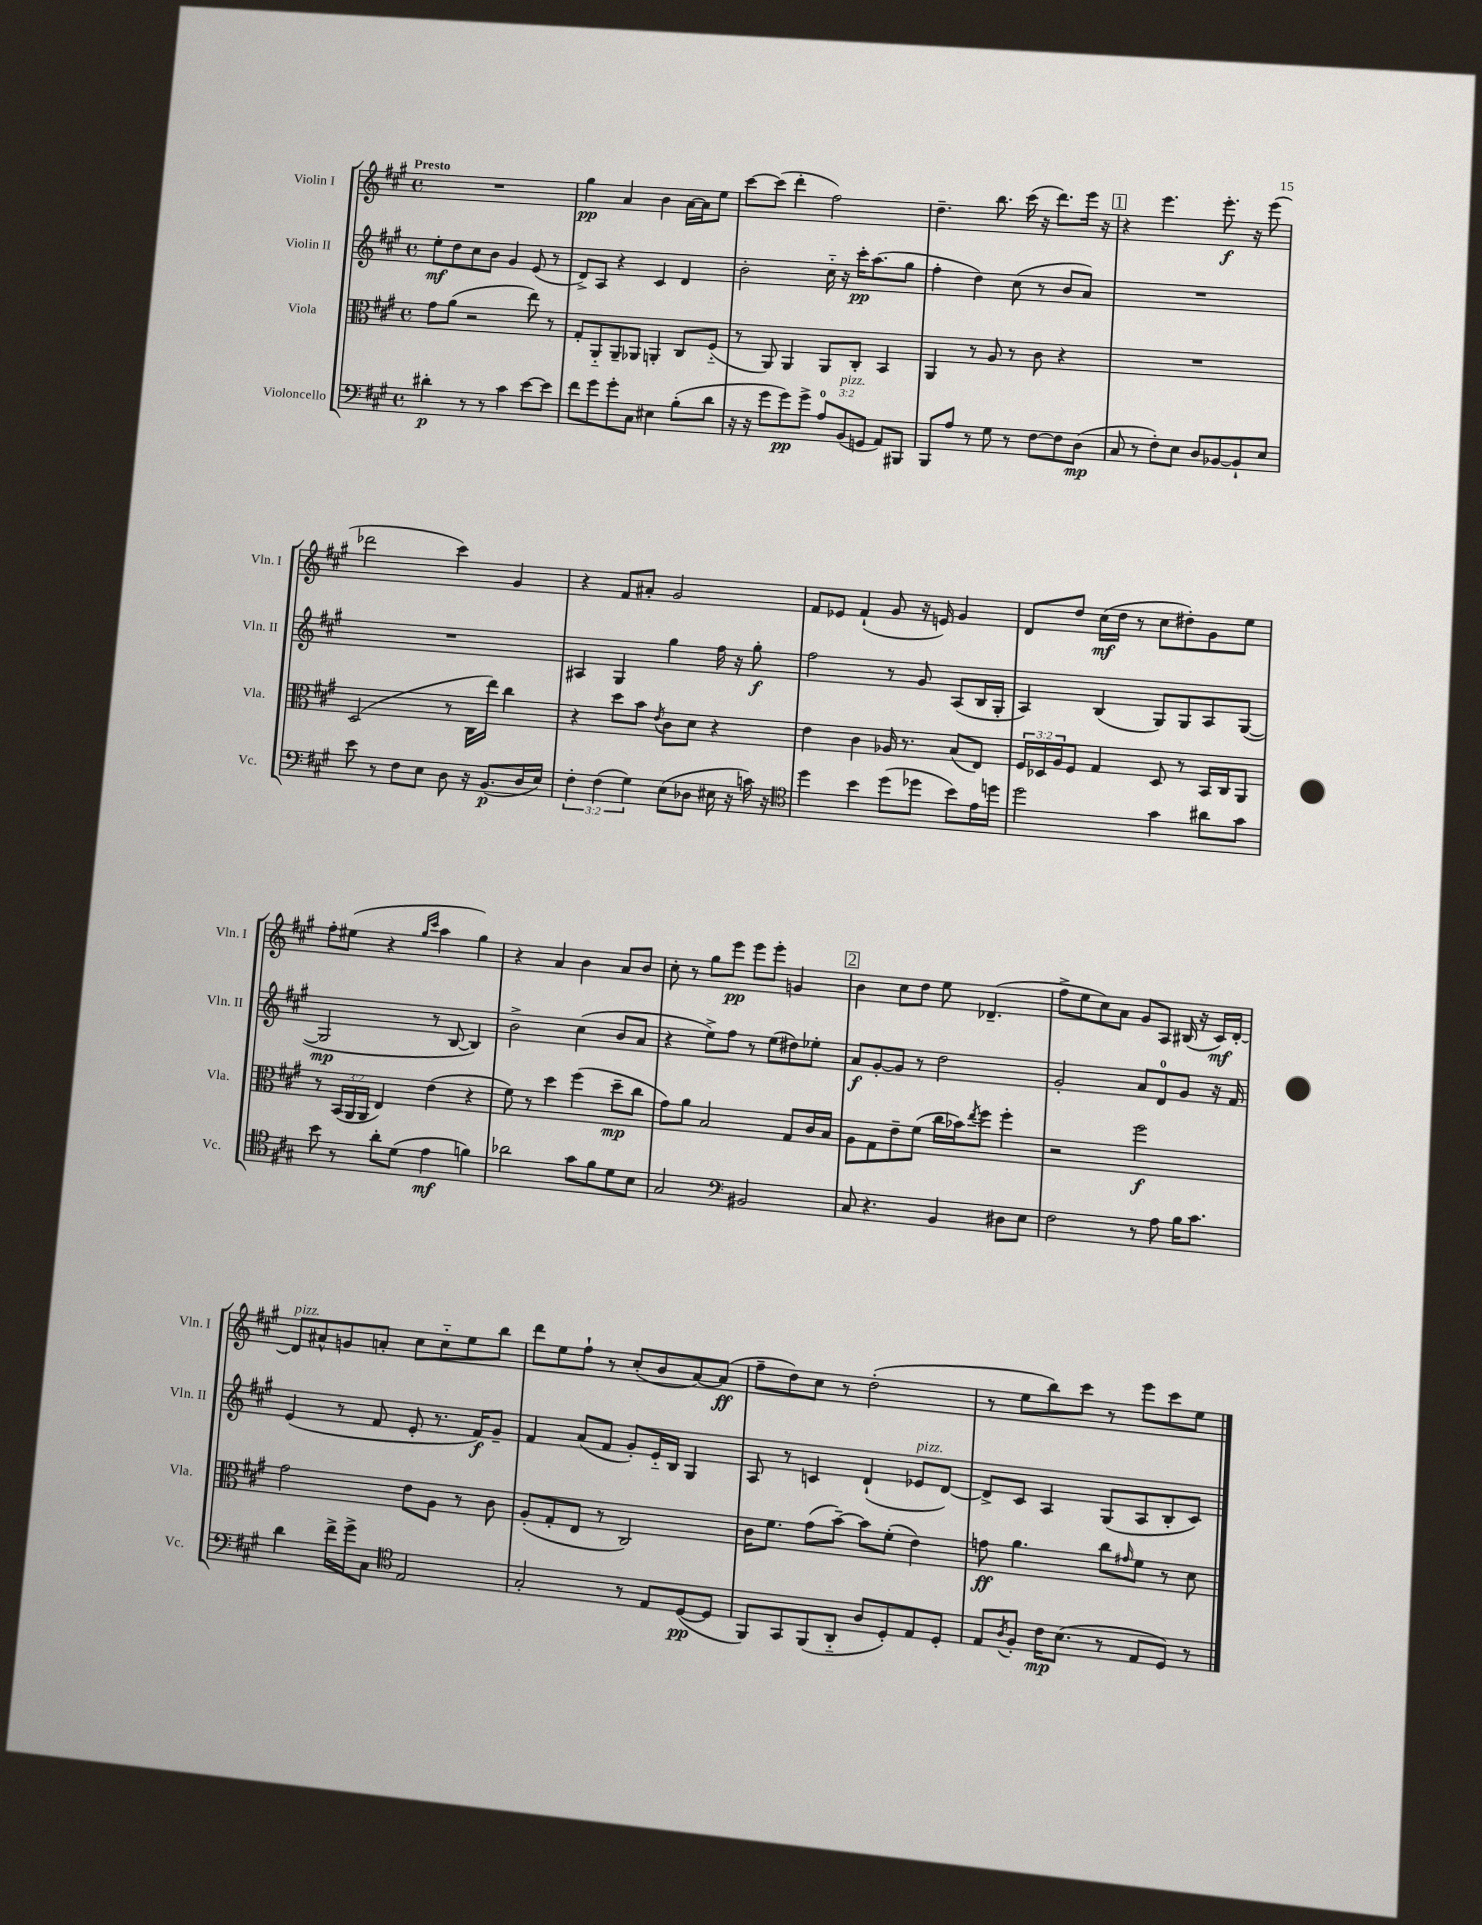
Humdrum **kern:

**kern	**kern	**kern	**kern
*staff4	*staff3	*staff2	*staff1
*clefF4	*clefC3	*clefG2	*clefG2
*k[f#c#g#]	*k[f#c#g#]	*k[f#c#g#]	*k[f#c#g#]
*M4/4	*M4/4	*M4/4	*M4/4
*met(c)	*met(c)	*met(c)	*met(c)
4d#'	8g#	8ee'	1r
.	(8a	8dd	.
8r	2r	8cc#	.
8r	.	8b	.
4c#	.	4g#	.
[8e	8ee)	(8e	.
8e]	8r	8r	.
=	=	=	=
8f#	8G#'	8d^)	4gg#
8g#	8AA'~	8A	.
8g#'	8AA~	4r	4a
8C#	8AA-	.	.
4E#	4AA'	4c#	4b
(8B'	8C#	4d	[16a
.	.	.	16a]
8d	(8F#'~	.	8ee
=	=	=	=
16r	8r	2b'	[8ccc#
16r	.	.	.
8g#	8AA)	.	(8ccc#]
8g#)	4AA	.	4ddd'
8g#^	.	.	.
12A	8AA	16cc#'~	2ff#)
.	.	16r	.
(12BB	.	.	.
.	8C#'	16ccc#'	.
12GG	.	.	.
.	.	(8.aa	.
8AA)	4BB	.	.
8BBB#	.	8gg#	.
=	=	=	=
8BBB	4AA	4ff#'	4.dd~
8A	.	.	.
8r	8r	4dd)	.
8G#	8A	.	8.bb
8r	8r	(8cc#	.
.	.	.	(16ccc#
[8F#	8c#	8r	16r
.	.	.	8.ddd)
8F#]	4r	8b	.
(8D	.	8a)	16eee
.	.	.	16r
=	=	=	=
8C#	1r	1r	4r
8r	.	.	.
8F#')	.	.	4.eee
8E	.	.	.
8D	.	.	.
[8BB-	.	.	8.eee'
8BB-`]	.	.	.
.	.	.	16r
8E	.	.	(8eee
=	=	=	=
8e	(2D	1r	2ddd-
8r	.	.	.
8F#	.	.	.
8E	.	.	.
8D	8r	.	4ccc#)
16r	16C#	.	.
(8.BB	16ee)	.	.
.	4cc#	.	4g#
16D	.	.	.
16E)	.	.	.
=	=	=	=
6F#'	4r	4A#	4r
(6F#	.	.	.
.	8dd	4G#	8f#
6G#)	.	.	.
.	8b	.	8a#'
.	8qe	.	.
(8E	8c#	4gg#	2g#
8D-	8d	.	.
16E#	4r	16ff#	.
16r	.	16r	.
16c)	.	8gg#'	.
16r	.	.	.
=	=	=	=
*clefC4	*	*	*
4dd	4e	2ff#	8f#
.	.	.	8e-
4b	4c#	.	(4f#`
(8dd	16A-	8r	8g#
.	8.r	.	.
8dd-	.	8g#	16r
.	.	.	16e)
8b)	(8B	(8A	4g#
16e	8E)	16B	.
16dd	.	16G#'	.
=	=	=	=
2dd	24F#	4A)	8d
.	24D-	.	.
.	24A	.	.
.	8F#	.	8dd
.	4G#	(4B	(16cc#
.	.	.	16dd
.	.	.	8r
4g#	8D-	8G#)	8cc#
.	8r	8G#	8dd#')
8a#	16BB	8A	8g#
.	16C#	.	.
8g#	8AA	([8G#	8ee
=	=	=	=
8b	8r	2G#]	8ff#'
8r	(24BB	.	(8ee#
.	24AA	.	.
.	24AA	.	.
8a'	4E)	.	4r
(8d	.	.	.
.	.	.	16qqgg#
.	.	.	16qqccc#
4e	(4e	8r	4aa
.	.	[8B	.
4f)	4r	4B])	4gg#)
=	=	=	=
2a-	8f#)	2b^	4r
.	8r	.	.
.	4dd	.	4a
8g#	(4ff#	(4cc#	4b
8f#	.	.	.
8d	8dd~	8b	8a
8B	8cc#	8a	8b
=	=	=	=
2G#	8g#)	4r	8cc#'
.	8a	.	8r
.	2B	8ee^)	8gg#
.	.	8ff#	8eee
*clefF4	*	*	*
2BB#	.	8r	8eee
.	.	(8ee	8eee'
.	8G#	8dd#)	4g
.	16c#	8ee-'	.
.	16B	.	.
=	=	=	=
8C#	8A	8a	4b
4.r	8G#	[8g#'	.
.	8e~	8g#]	8cc#
.	(8f#	8r	8dd
4BB	16cc#	2dd	8ee
.	16b-)	.	.
.	8qee	.	.
.	8ff#	.	(4.d-~
8D#	4ff#'	.	.
8E	.	.	.
=	=	=	=
2F#	2r	2g#'	8ff#^
.	.	.	8ee
.	.	.	8cc#)
.	.	.	8a
8r	2ff#	8a	8g#
8A	.	8d	8A
16B	.	8g#	(16B#
8.c#	.	.	16r
.	.	16r	16c#)
.	.	16f#	[16d'
=	=	=	=
4d	2g#	(4e	8d]
.	.	.	8a#^^
16f#^	.	8r	8g
16g#^	.	.	.
8C#	.	8f#	8a'
*clefC4	*	*	*
2E	8e	8e'	8cc#
.	8A	8.r	8cc#'~
.	8r	.	8ee
.	.	16f#)	.
.	8c#	8g#~	8bb
=	=	=	=
2G#'	(8A'	4f#	8ddd
.	8G#'	.	8ee
.	8E	(8a	8ff#`
.	8r	8f#	8r
8r	2C#)	8g#')	(8cc#'
8E	.	16e'~	8b
.	.	16B	.
([8D	.	4G#	[8a)
8D]	.	.	(8a]
=	=	=	=
8FF#)	16c#	8A	8ff#~
.	8.f#	.	.
8GG#	.	8r	8dd)
(8FF#	(8g#	4c	8cc#
8AA'~	[8b~)	.	8r
8A	8b]	(4d`	(2dd'
8D')	(8f#'	.	.
8E	4e)	8e-	.
8D'	.	[8d)	.
=	=	=	=
8E	8g	8d^]	8r
8qA	.	.	.
8F#'	4.a	8c#	8ee
16c#	.	4A	8bb)
(8.B	.	.	.
.	.	.	8ccc#
8r	8cc#	(8G#	8r
.	16qqg#	.	.
8E	8f#	8A	8eee
8D)	8r	8B'	8ccc#
8r	8d	8c#)	8ee
==	==	==	==
*-	*-	*-	*-
